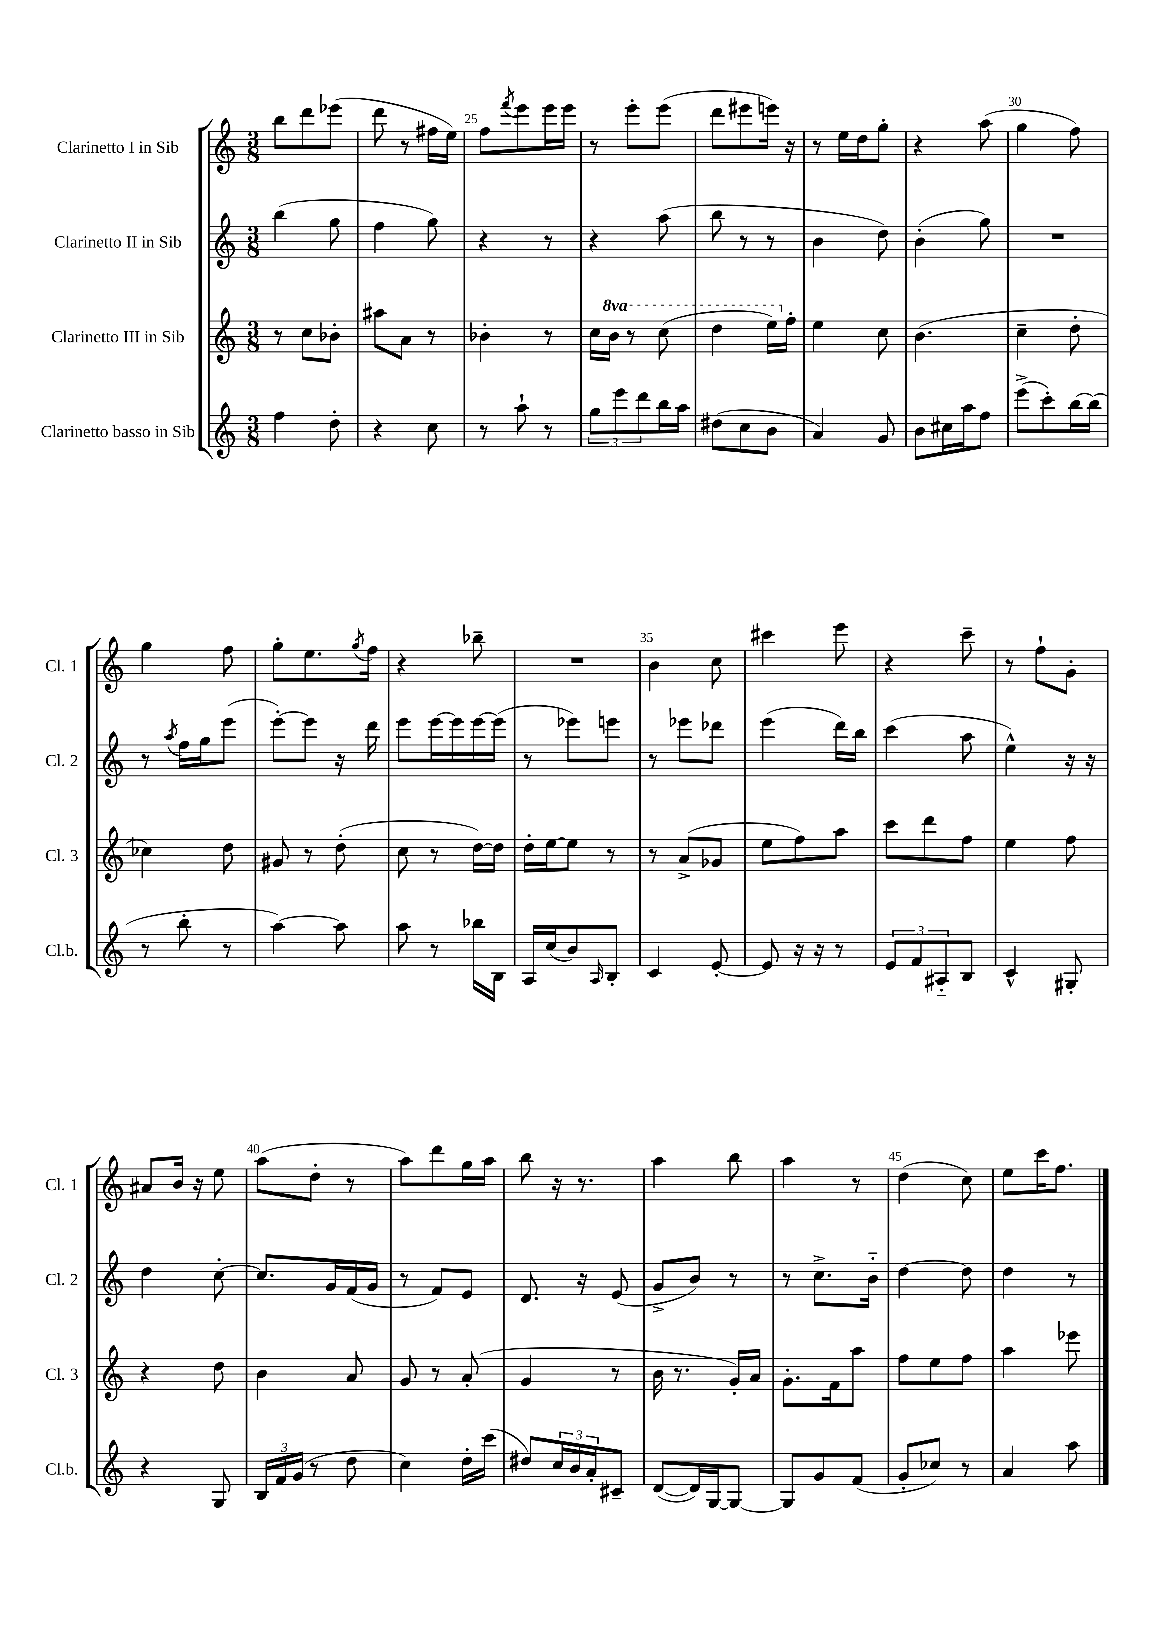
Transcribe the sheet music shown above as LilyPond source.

<<
\new StaffGroup <<
\new Staff = "s0" \with { instrumentName = "Clarinetto I in Sib" shortInstrumentName = "Cl. 1" } {
    \clef treble \key c \major \numericTimeSignature \time 3/8
    b''8 d'''8 ees'''8( |
    d'''8 r8 fis''16 e''16) |
    f''8 \acciaccatura { f'''8 } e'''8 e'''16 e'''16 |
    r8 e'''8-. e'''8( |
    d'''8 eis'''8 e'''16) r16 |
    r8 e''16 d''16 g''8-. |
    r4 a''8( |
    g''4 f''8) |
    g''4 f''8 |
    g''8-. e''8. \acciaccatura { g''8 } f''16 |
    r4 bes''8-- |
    R4. |
    b'4 c''8 |
    cis'''4 e'''8 |
    r4 c'''8-- |
    r8 f''8-! g'8-. |
    ais'8 b'16 r16 e''8 |
    a''8( d''8-. r8 |
    a''8) d'''8 g''16 a''16 |
    b''8 r16 r8. |
    a''4 b''8 |
    a''4 r8 |
    d''4( c''8) |
    e''8 c'''16 f''8. \bar "|." |
}
\new Staff = "s1" \with { instrumentName = "Clarinetto II in Sib" shortInstrumentName = "Cl. 2" } {
    \clef treble \key c \major \numericTimeSignature \time 3/8
    b''4( g''8 |
    f''4 g''8) |
    r4 r8 |
    r4 a''8( |
    b''8 r8 r8 |
    b'4 d''8) |
    b'4-.( g''8) |
    R4. |
    r8 \acciaccatura { a''8 } f''16 g''16 e'''8( |
    e'''8~-.) e'''8 r16 d'''16 |
    e'''8 e'''16~ e'''16 e'''16~ e'''16( |
    r8 ees'''8) e'''8 |
    r8 ees'''8 des'''8 |
    e'''4( d'''16) b''16 |
    c'''4( a''8 |
    e''4-^) r16 r16 |
    d''4 c''8~-. |
    c''8. g'16 f'16( g'16 |
    r8 f'8) e'8 |
    d'8. r16 e'8( |
    g'8-> b'8) r8 |
    r8 c''8.-> b'16-_ |
    d''4~ d''8 |
    d''4 r8 \bar "|." |
}
\new Staff = "s2" \with { instrumentName = "Clarinetto III in Sib" shortInstrumentName = "Cl. 3" } {
    \clef treble \key c \major \numericTimeSignature \time 3/8 \set Staff.ottavationMarkups = #ottavation-simple-ordinals
    r8 c''8 bes'8-. |
    ais''8 a'8 r8 |
    bes'4-. r8 |
    c''16 \ottava #1 b''16 r8 c'''8( |
    d'''4 e'''16) \ottava #0 f''16-. |
    e''4 c''8 |
    b'4.( |
    c''4-- d''8-. |
    ces''4) d''8 |
    gis'8 r8 d''8-.( |
    c''8 r8 d''16~) d''16 |
    d''16-. e''16~ e''8 r8 |
    r8 a'8->( ges'8 |
    e''8 f''8) a''8 |
    c'''8 d'''8 f''8 |
    e''4 f''8 |
    r4 d''8 |
    b'4 a'8 |
    g'8 r8 a'8-.( |
    g'4 r8 |
    b'16 r8. g'16-.) a'16 |
    g'8.-. f'16 a''8 |
    f''8 e''8 f''8 |
    a''4 ees'''8 \bar "|." |
}
\new Staff = "s3" \with { instrumentName = "Clarinetto basso in Sib" shortInstrumentName = "Cl.b." } {
    \clef treble \key c \major \numericTimeSignature \time 3/8
    f''4 d''8-. |
    r4 c''8 |
    r8 a''8-! r8 |
    \tuplet 3/2 { g''8 e'''8 d'''8 } b''16 a''16 |
    dis''8( c''8 b'8 |
    a'4) g'8 |
    b'8 cis''16 a''16 f''8 |
    e'''8->( c'''8-.) b''16~ b''16( |
    r8 b''8-. r8 |
    a''4~) a''8 |
    a''8 r8 bes''16 b16 |
    a16 c''16( b'8) \grace { a16 } b8-. |
    c'4 e'8~-. |
    e'8 r16 r16 r8 |
    \tuplet 3/2 { e'8 f'8 ais8-_ } b8 |
    c'4-^ gis8-. |
    r4 g8 |
    \tuplet 3/2 { b16 f'16 g'16( } r8 d''8 |
    c''4) d''16-. c'''16( |
    dis''8) \tuplet 3/2 { c''16 b'16 a'16-. } cis'8-- |
    d'8~( d'16) g16~ g8~ |
    g8 g'8 f'8( |
    g'8-. ces''8) r8 |
    a'4 a''8 \bar "|." |
}
>>
>>
\layout { \context { \Score currentBarNumber = #23 \override BarNumber.break-visibility = ##(#f #t #t) barNumberVisibility = #(every-nth-bar-number-visible 5) } }
